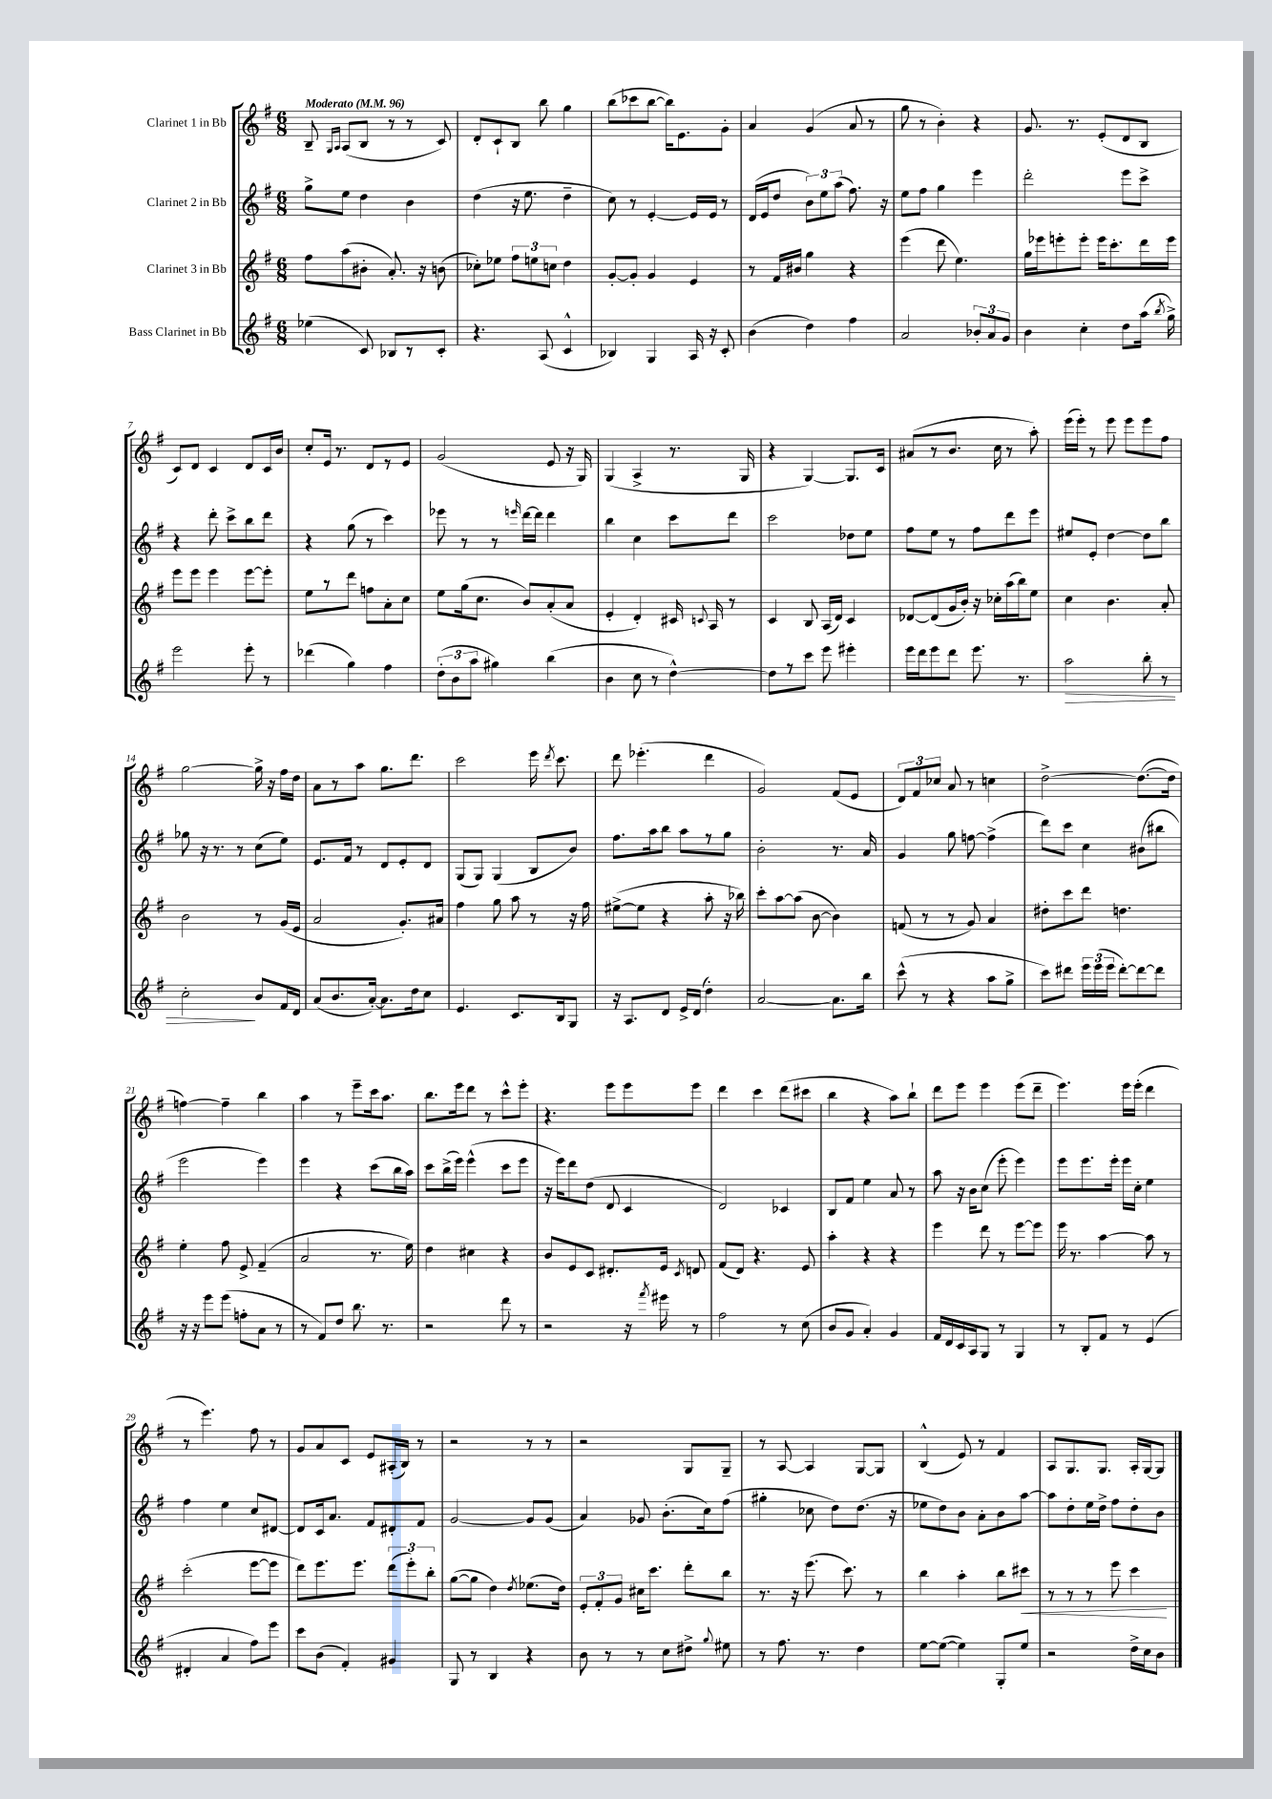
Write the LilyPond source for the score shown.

<<
\new StaffGroup <<
\new Staff = "s0" \with { instrumentName = "Clarinet 1 in Bb" } {
    \clef treble \key g \major \numericTimeSignature \time 6/8 \tempo "Moderato" 4 = 96
    \autoBeamOff b8-- \grace { g16[ a16] } a8[( b8] r8 r8 c'8) |
    d'8[-. c'8-! b8] b''8 g''4 |
    b''8[( ces'''8 b''8]~ b''16[) e'8. g'8]-. |
    a'4 g'4( a'8 r8 |
    g''8 r8 b'4-.) r4 |
    g'8. r8. e'8[-.( d'8 b8] |
    c'8[) d'8] c'4 d'8[ c'16 b'16] |
    c''8[-. e'16] r8. d'8[ r8 e'8] |
    g'2( e'8 r16 g16) |
    g4( a4-> r8. g16 |
    r4 g4~) g8.[ c'16] |
    ais'8[( r8 b'8.] c''16 r8 a''8-.) |
    e'''16[( e'''16]-.) r8 e'''8 e'''8[ e'''8 fis''8] |
    g''2~ g''16-> r16 fis''16[ d''16] |
    a'8[ r8 a''8] g''8.[ d'''8.] |
    c'''2 e'''16 \acciaccatura { d'''8 } c'''8. |
    d'''8 ees'''4.-.( d'''4 |
    g'2) fis'8[( e'8] |
    \tuplet 3/2 { d'8[) fis'8 ces''8] } a'8 r8 c''4 |
    d''2~-> d''8.[~( d''16] |
    f''4~) f''4-- b''4 |
    a''4 r8 e'''8[-- c'''16 a''8.] |
    b''8.[ e'''16 d'''8] r8 c'''8[-^ e'''8]-. |
    r4. e'''8[ e'''8 e'''8] |
    d'''4 c'''4 d'''8[( cis'''8] |
    b''4 r4 a''8[) b''8]-! |
    d'''8[ e'''8] e'''4 e'''8[( d'''8]-- |
    e'''4.) e'''16[ e'''16]-.( d'''4 |
    r8 e'''4.) fis''8 r8 |
    g'8[ a'8 c'8] e'8[ ais16-.( b16]) r8 |
    r2 r8 r8 |
    r2 g8[ g8]-- |
    r8 a8~ a4 g8[~ g8] |
    b4-^( e'8) r8 fis'4 |
    a8[ g8. g8.] a16[-. g16~ g8] \bar "|." |
}
\new Staff = "s1" \with { instrumentName = "Clarinet 2 in Bb" } {
    \clef treble \key g \major \numericTimeSignature \time 6/8
    \autoBeamOff g''8[-> e''8] d''4 b'4 |
    d''4( r16 e''8. d''4-- |
    c''8) r8 e'4~-. e'16[ e'16] r8 |
    d'16[( e'16 d''8] \tuplet 3/2 { b'8[) e''8 a''8]( } fis''8.) r16 |
    e''8[ fis''8] g''4 e'''4 |
    d'''2-. e'''8[ c'''8]-> |
    r4 d'''8-. c'''8[-> b''8 d'''8] |
    r4 g''8( r8 c'''4) |
    ees'''8 r8 r8 \grace { e'''16 } d'''16[~ d'''16] d'''4 |
    b''4 c''4 c'''8[ d'''8] |
    c'''2 des''8[ e''8] |
    fis''8[ e''8] r8 fis''8[ d'''8 e'''8] |
    eis''8[ e'8]-. d''4~ d''8[ b''8] |
    ges''8 r16 r8. r8 c''8[( e''8]) |
    e'8.[ fis'16] r8 d'8[ e'8-. d'8] |
    g8[( g8]) g4( b8[ b'8]) |
    fis''8.[ a''16 b''8] a''8[ r8 g''8] |
    b'2-. r8. a'16 |
    g'4 g''8 f''8~ f''4->( |
    d'''8[) c'''8] c''4 bis'8[( bis''8] |
    e'''2 e'''4) |
    e'''4 r4 c'''8[( b''16 a''16]) |
    c'''8[ b''16->( e'''16]) e'''4-^( c'''8[ e'''8] |
    r16 e'''16[) d'''8 d''8]( d'8 c'4 |
    d'2) ces'4 |
    b8[ fis'8] e''4 a'8 r8 |
    a''8 r16 b'16[ c''8]( e'''8-. e'''4) |
    e'''8[ e'''8. e'''16]-. e'''16[ c''16]-. e''4 |
    fis''4 e''4 c''8[ dis'8]~ |
    dis'8[ c'16 a'8.] fis'8[ dis'8-. fis'8] |
    g'2~ g'8[ g'8]( |
    a'4) ges'8 b'8.[-.( c''16) fis''8]( |
    gis''4-. ces''8 d''8[) d''8.]( r16 |
    ees''8[ d''8) b'8] a'8[-. b'8 a''8]~ |
    a''8[ d''8-. e''16 d''16]-> fis''8[ d''8-. b'8] \bar "|." |
}
\new Staff = "s2" \with { instrumentName = "Clarinet 3 in Bb" } {
    \clef treble \key g \major \numericTimeSignature \time 6/8
    \autoBeamOff fis''8[ a''8( bis'8]-. a'8.-.) r16 b'8( |
    ces''8[-.) ees''8] \tuplet 3/2 { fis''8[ e''8 c''8] } d''4 |
    g'8[~-. g'8]-. g'4 e'4 |
    r8 fis'16[ bis'16] g''4 r4 |
    e'''4( d'''8 e''4.) |
    g''16[ ees'''16 e'''8-. e'''8]-. e'''16[ c'''8.-. d'''16 e'''16] |
    e'''8[ e'''8] e'''4 e'''8[~ e'''8]-. |
    e''8[ r8 d'''8] f''8[ a'8-. c''8] |
    e''8[ g''16( c''8.] b'8[) a'8-.( a'8] |
    e'4-. d'4-.) cis'16 \appoggiatura { c'8 } a16 r8 |
    c'4 b8 a16[( d'16]) c'4 |
    des'8[~ des'8( g'16 b'16]-.) r16 ces''16[-. a''16( b''16) e''8] |
    c''4 b'4. a'8-. |
    b'2 r8 g'16[( e'16] |
    a'2 g'8.[-.) ais'16] |
    fis''4 g''8 a''8 r8 r16 fis''16 |
    eis''8[~->( eis''8] r4 a''8-. r16 bes''16) |
    c'''8[-. a''8~ a''8]( b'8~ b'4) |
    f'8( r8 r8 g'8) a'4 |
    dis''8[-. c'''8 d'''8] d''4. |
    e''4-. fis''8 e'8-> fis'4--( |
    a'2 r8. e''16) |
    d''4 cis''4 r4 |
    b'8[ e'8 c'8] dis'8.[-. e'16] \acciaccatura { c'8 } d'8 |
    fis'8[( d'8]) r4. e'8 |
    a''4-. r4 r4 |
    e'''4 d'''8 r8 e'''8[~ e'''8] |
    e'''16 r8. a''4~ a''8 r8 |
    c'''2-.( e'''8[~ e'''8] |
    d'''8[) e'''8. e'''8.] \tuplet 3/2 { d'''8[( e'''8-.) b''8]-. } |
    g''8[~( g''8] d''4) \acciaccatura { d''8 } ees''8.[( d''16]) |
    \tuplet 3/2 { e'8[-. fis'8-. g'8] } cis''16[ c'''8.] d'''8[-. b''8] |
    r8. r16 e'''8.( c'''8.) r8 |
    b''4 a''4-. b''8[ cis'''8]\< |
    r8 r8 r8 e'''8 c'''4\! \bar "|." |
}
\new Staff = "s3" \with { instrumentName = "Bass Clarinet in Bb" } {
    \clef treble \key g \major \numericTimeSignature \time 6/8
    \autoBeamOff ees''4( c'8) bes8[ r8 c'8]-. |
    r4. a8( c'4-^ |
    bes4) g4 a16 r16 c'8-. |
    b'4( d''4) fis''4 |
    a'2 \tuplet 3/2 { bes'8[-. a'8 g'8] } |
    b'4 c''4-. d''8[ a''16]( \acciaccatura { b''8 } g''16->) |
    e'''2 e'''8-. r8 |
    des'''4( g''4) fis''4 |
    \tuplet 3/2 { d''8[-.( b'8 a''8] } gis''4) b''4( |
    b'4 c''8 r8 d''4~-^) |
    d''8[ r8 c'''8] e'''8 eis'''4-. |
    e'''16[ d'''16 e'''8 d'''8] e'''8. r8. |
    a''2\> b''8-. r8 |
    c''2-.\! b'8[ fis'16 d'16] |
    a'8[( b'8. a'16]~-.) a'8.[ d''16 c''8] |
    e'4. c'8.[ b16 g8] |
    r16 a8.[ d'8] e'16[-> d'16]( d''4-.) |
    a'2~ a'8.[ b''16] |
    c'''8-^( r8 r4 a''8[ g''8]-> |
    c'''8[) dis'''8] \tuplet 3/2 { e'''16[ e'''16( e'''16] } dis'''8[~-.) dis'''8~ dis'''8] |
    r16 r16 e'''8[ e'''8]( f''8[-. a'8] r8 |
    r8 fis'8[) d''8] b''8. r8. |
    r2 d'''8 r8 |
    r2 r16 \acciaccatura { fis'''8 } eis'''16 r8 |
    fis''2 r8 c''8( |
    b'8[ g'8] a'4-.) g'4 |
    fis'16[ d'16 c'16 a16 g8] r8 g4 |
    r8 b8[-. fis'8] r8 e'4( |
    dis'4-. a'4 fis''8[) e'''8] |
    c'''8[ b'8]( fis'4-.) gis'4 |
    g8 r8 b4 r4 |
    b'8 r8 r8 c''8[ dis''8]-> \appoggiatura { g''8 } eis''8 |
    r8 fis''8. r8. d''4 |
    e''8[~ e''8]~( e''4) g8[-. e''8] |
    r2 d''16[-> c''16 b'8] \bar "|." |
}
>>
>>
